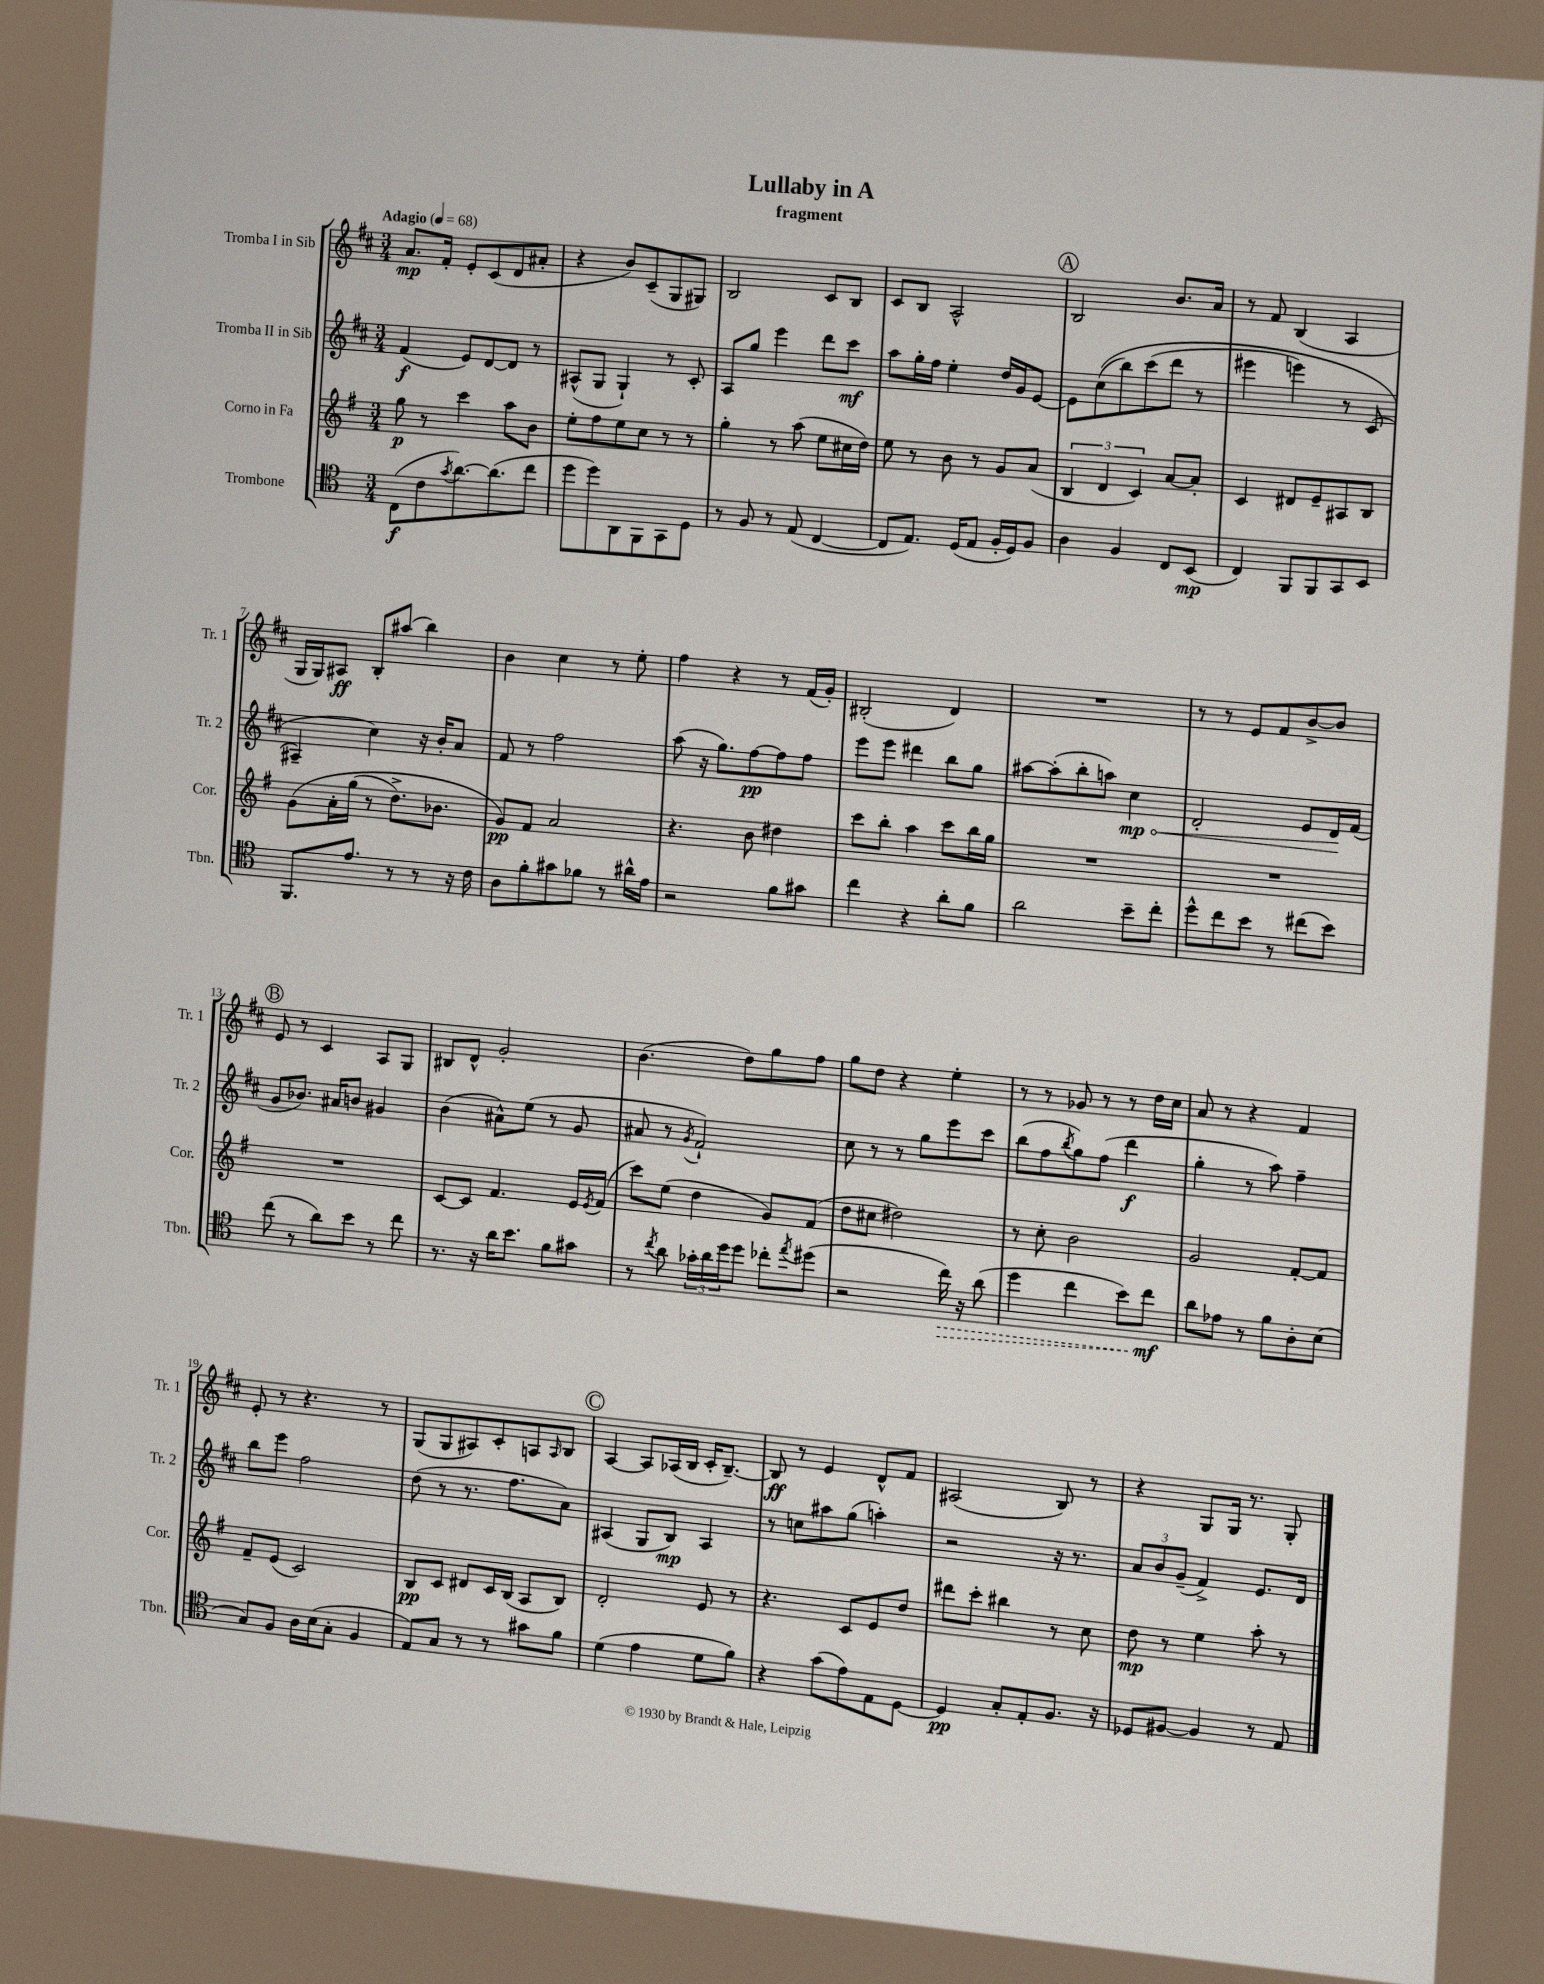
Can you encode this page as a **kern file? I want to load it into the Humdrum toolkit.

**kern	**kern	**kern	**kern
*staff4	*staff3	*staff2	*staff1
*clefC4	*clefG2	*clefG2	*clefG2
*k[]	*k[f#]	*k[f#c#]	*k[f#c#]
*M3/4	*M3/4	*M3/4	*M3/4
*MM68	*MM68	*MM68	*MM68
(8C\L	8gg\	(4f#/	8.a/L
8c\	8r	.	.
.	.	.	16f#'/Jk
8qg/	.	.	.
[8.a\)	4ccc\	8e/L)	8e'/L
.	.	[8d/	(8c#/
(8.a\]	.	.	.
.	8aa\L	8d/]J	8d/
8cc\J	8b\J	8r	8a#'/J
=	=	=	=
8dd\L	8ee'\L	(8A#^^/L	4r
8dd\)	8ff#\	8G/J	.
8AA\	8ee\	4G`/)	8b/L)
8FF\	8cc\J	.	(8c#~/
8GG\	8r	8r	8G/
8D\J	8r	8c#'/	8G#/J)
=	=	=	=
8r	4gg'\	8A/L	2B/
8F/	.	8gg/J	.
8r	8r	4eee\	.
(8E/	(8aa\	.	.
[4C/	8ee\L	8ddd\L	8c#/L
.	16cc#\L	8ccc#\J	8B/J
.	16dd\JJ)	.	.
=	=	=	=
8C/]L	8ee\	8aa\L	8c#/L
8.E/J)	8r	16gg'\L	8B/J
.	.	16ff#\JJ	.
.	8b\	4ee'\	2A^^/
(16D/LK	.	.	.
8E/J	8r	.	.
16F'/LL	8g/L	16dd/LL	.
16D/J)	.	16g/J	.
8F/J	(8a/J	[8e/J	.
=	=	=	=
4A\	6B/	8e\]L	2B/
.	.	&((8cc#\	.
.	6d/	.	.
4F/	.	8bb\)	.
.	6c/)	.	.
.	.	(8ccc#\	.
8C/L	[8a/L	8ddd\J	8.b/L
(8BB/J	8a'/]J	8r	.
.	.	.	16a/Jk
=	=	=	=
4C/)	4c/	4eee#\	8r
.	.	.	8f#/
8FF/L	8d#/L	4eee\)	(4B/
8FF/	8e~/	.	.
8GG/	8A#/	8r	4A/
8BB/J	8B/J	(8c#/	.
=	=	=	=
8.FF/L	&(8g\L	4A#~/&)	16G/LL
.	.	.	16G/J)
.	16a'\L	.	8A#/J
8.e/J	(16gg\JJ	.	.
.	8r	4cc#\)	8B'/L
8r	8.dd^\L)	.	(8aa#/J
8r	.	16r	4bb\)
.	8.b-\J	16b'/LK	.
16r	.	8a/J	.
16c\	.	.	.
=	=	=	=
8A\L	8g/L&)	8f#/	4b\
8f'\	8f#/J	8r	.
8g#\	2a/	2ff#\	4cc#\
8f-\J	.	.	.
8r	.	.	8r
16a#^^\LL	.	.	8ee'\
16e\JJ	.	.	.
=	=	=	=
2r	4.r	(8aa\	4ff#\
.	.	16r	.
.	.	8.gg\L)	.
.	.	.	4r
.	8b\	[8ff#\	.
8f\L	4dd#\	8ff#\]	8r
8g#\J	.	8ff#\J	(16f#/LL
.	.	.	16g'/JJ)
=	=	=	=
4cc\	8ccc\L	8eee\L	(2B#'/
.	8bb'\J	8eee\J	.
4r	4aa\	4ddd#\	.
8a'\L	8ccc\L	8bb\L	4d/)
8f\J	16bb\L	8gg\J	.
.	16gg\JJ	.	.
=	=	=	=
2a\	2.r	[8aa#\L	2.r
.	.	(8aa#'\]	.
.	.	8bb'\	.
.	.	8aa\J)	.
8b~\L	.	4cc#\	.
8cc'\J	.	.	.
=	=	=	=
8dd^^\L	2.r	2d'/	8r
8cc\	.	.	8r
8b\J	.	.	8e/L
8r	.	.	8f#/
(8cc#\L	.	8e/L	[8b^/
8b\J)	.	16d/L	8b/]J
.	.	(16f#/JJ	.
=	=	=	=
(8cc\	2.r	8g/L	8e/
8r	.	8.b-/J)	8r
8a\L)	.	.	4c#/
.	.	16a#/LK	.
8b\J	.	8b/J	.
8r	.	4g#/	8A/L
8cc\	.	.	8G/J
=	=	=	=
8.r	[8c/L	(4b\	8B#/L
.	8c/]J	.	8d^^/J
16r	.	.	.
16a\LK	4.f#/	8a#^^\L)	2g'/
8.b\J	.	.	.
.	.	(8ee\J	.
8f\L	.	8r	.
8g#\J	16e/LL	8g/	.
.	8qe/	.	.
.	(16f#/JJ	.	.
=	=	=	=
8r	8ccc\L)	8a#/	(4.b\
8qcc/	.	.	.
8a\	(8ee\J	8r	.
.	.	8qg/	.
24g-'\LL	4dd\	2f#`/)	.
24a\	.	.	.
24dd\J	.	.	.
8dd\J	.	.	8dd\L)
8cc-'\L	8g/L)	.	8gg\
8qee/	.	.	.
(8dd#\J	(8f#/J	.	8ff#\J
=	=	=	=
2r	8dd\L	8cc#\	8gg\L
.	8cc#\J	8r	8dd\J
.	2dd#\)	8r	4r
.	.	8gg\L	.
16cc\)	.	8eee\	4ee'\
16r	.	.	.
(8a\	.	8ccc#\J	.
=	=	=	=
4dd\	8r	(8bb\L	8r
.	8cc'\	8ff#\	8r
.	.	8qbb/	.
4cc\	2b\	8gg\)	8g-/
.	.	(8ff#\J	8r
8b\L)	.	4ddd\	8r
8cc\J	.	.	16dd\LL
.	.	.	16cc#\JJ
=	=	=	=
8a\L	2g/	4gg'\	8a/
8e-\J	.	.	8r
8r	.	8r	4r
8f\L	.	8aa\)	.
8A'\	[8f#'/L	4ff#~\	4f#/
(8B\J	8f#/]J	.	.
=	=	=	=
8G/L)	8f#~/L	8bb\L	8e'/
8F/J	(8e/J	8eee\J	8r
16A\LL	2c/)	2ff#\	4.r
(16B\J	.	.	.
8G'\J	.	.	.
4F/	.	.	.
.	.	.	8r
=	=	=	=
8E/L)	8B/L	(8dd\	(8G/L
8G/J	8c/J	8r	8G/
8r	8d#/L	8.r	8A#/)
8r	16c/L	.	8c#'/
.	(16B/JJ	8.ff#\L	.
8g#\L	8A/L	.	8A/
.	.	.	16qqA/
8f\J	8B/J)	8a\J)	8B/J
=	=	=	=
(4d\	2d'/	(4A#/	[4A/
4e\	.	8G/L	8A/]L
.	.	8B/J)	(16A-/L
.	.	.	16B/JJ
8d\L	8e/	4A#/	16c#'/LK
.	.	.	[8.B~/J)
8f\J)	8r	.	.
=	=	=	=
4r	4.r	8r	8B/]
.	.	8cc\L	8r
(8g\L	.	8aa#\	4e/
8e\)	8c/L	(8gg\J	.
8E\	8e/	4aa'\)	8d^^/L
[8D\J	8dd/J	.	8f#/J
=	=	=	=
4D/]	8ddd#\L	2r	(2A#/
.	8ccc'\J	.	.
8G'/L	4bb#\	.	.
8E'/	.	.	.
8.F/J	8r	16r	8B/)
.	.	8.r	.
.	8cc\	.	8r
16r	.	.	.
=	=	=	=
8D-/L	8dd\	12a/L	4r
.	.	12b/	.
[8F#/J	8r	.	.
.	.	(12g~/J	.
4F#/]	4ee\	4f#^/)	8G/L
.	.	.	16G/Jk
.	.	.	8.r
8r	8aa'\	8.e/L	.
8E/	8r	.	8G'/
.	.	16d/Jk	.
==	==	==	==
*-	*-	*-	*-
